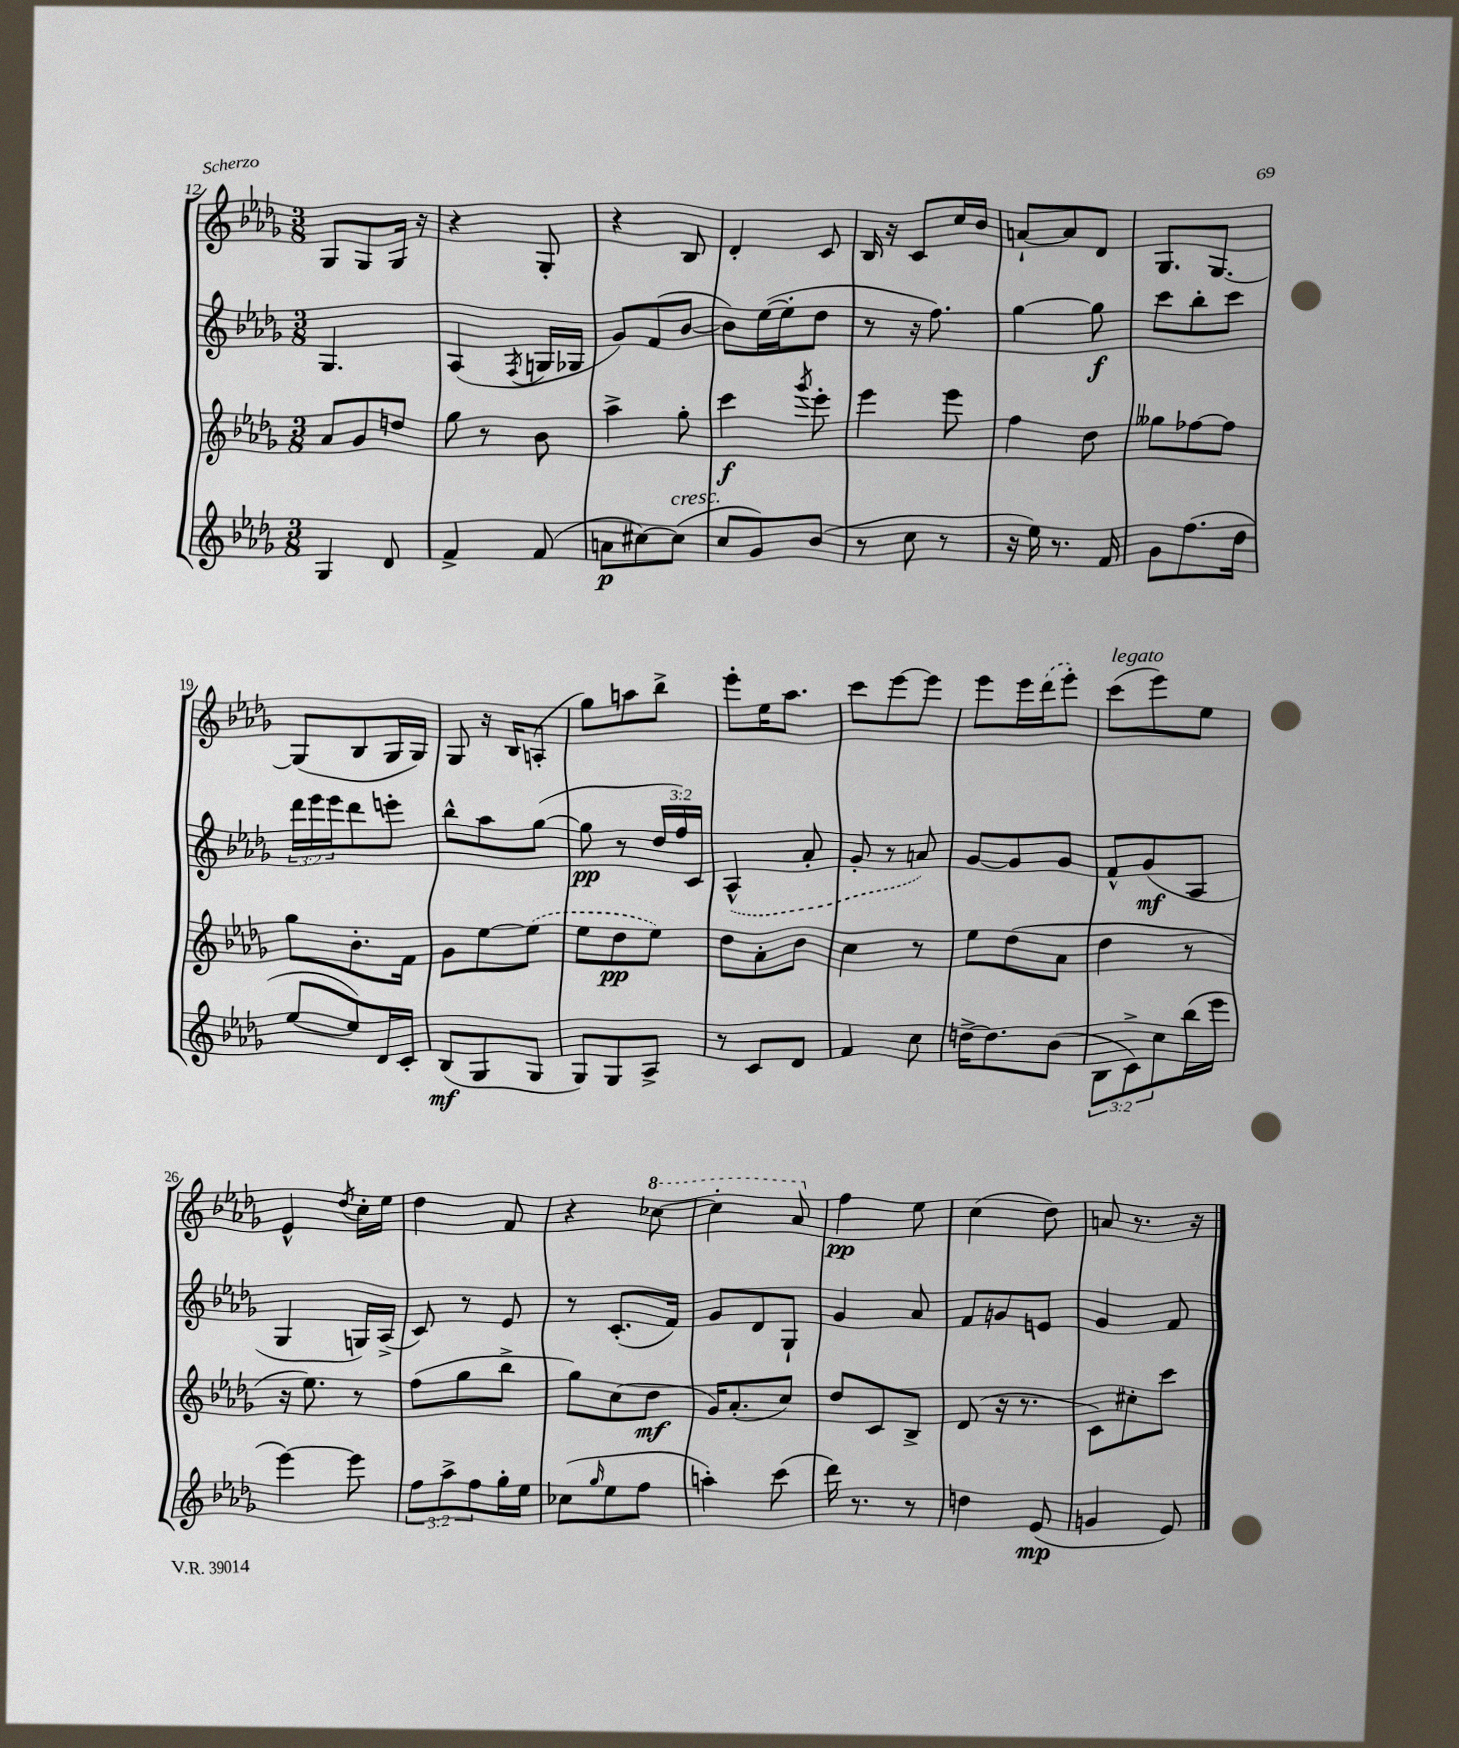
<<
\new StaffGroup <<
\new Staff = "s0" {
    \clef treble \key des \major \numericTimeSignature \time 3/8
    ges8 ges8 ges16 r16 |
    r4 ges8-. |
    r4 bes8 |
    des'4-. c'8 |
    bes16 r16 c'8 c''16 bes'16 |
    a'8~-! a'8 des'8 |
    ges8. ges8.~ |
    ges8( bes8 ges16 ges16) |
    ges8 r16 bes16 a8-.( |
    ges''8) a''8 bes''8-> |
    ees'''8-. ees''16 aes''8. |
    c'''8 ees'''8~ ees'''8 |
    ees'''8 ees'''16 \once \slurDashed des'''16( ees'''8-.) |
    c'''8^\markup { \italic "legato" }( ees'''8) ees''8 |
    ees'4-^ \acciaccatura { des''8 } c''16-. ees''16 |
    des''4 f'8 |
    r4 \ottava #1 ces'''8~ |
    ces'''4-. aes''8 \ottava #0 |
    f''4\pp ees''8 |
    c''4( des''8) |
    a'8 r8. r16 \bar "|." |
}
\new Staff = "s1" {
    \clef treble \key des \major \numericTimeSignature \time 3/8 \override Staff.TupletNumber.text = #tuplet-number::calc-fraction-text
    ges4. |
    aes4( \acciaccatura { f8 } g16 ges16 |
    ges'8) f'8( bes'8~ |
    bes'8) ees''16~( ees''16-. des''8 |
    r8 r16 f''8.) |
    ges''4~ ges''8\f |
    c'''8 bes''8-. c'''8 |
    \tuplet 3/2 { des'''16 ees'''16 ees'''16 } des'''8 e'''8-. |
    bes''8-^ aes''8 ges''8~( |
    ges''8\pp r8 \tuplet 3/2 { des''16 f''16) c'16 } |
    \once \slurDashed aes4-^( aes'8-. |
    ges'8-. r8 a'8) |
    ges'8~ ges'8 ges'8 |
    f'8-^ ges'8\mf( aes8 |
    ges4 g16) aes16->( |
    c'8) r8 ees'8 |
    r8 c'8.-.( f'16) |
    ges'8 des'8 ges8-! |
    ges'4 aes'8 |
    f'8 g'8 e'8 |
    ges'4 f'8 \bar "|." |
}
\new Staff = "s2" {
    \clef treble \key des \major \numericTimeSignature \time 3/8
    aes'8 ges'8 d''8 |
    ges''8 r8 bes'8 |
    aes''4-> ges''8-. |
    c'''4\f \acciaccatura { ges'''8 } ees'''8-. |
    ees'''4 ees'''8 |
    f''4 des''8 |
    geses''8 fes''8~ fes''8 |
    ges''8 bes'8.-. f'16 |
    ges'8 ees''8~ \once \slurDashed ees''8( |
    ees''8 des''8\pp ees''8) |
    des''8 aes'8-. bes'8 |
    c''4 r8 |
    ees''8 des''8( aes'8 |
    des''4 r8 |
    r16 ees''8.) r8 |
    f''8( ges''8 bes''8-> |
    ges''8) c''8( des''8\mf |
    ges'16) aes'8.-.( c''8) |
    des''8 c'8 bes8-> |
    des'8( r16 r8. |
    c'8) cis''8-. c'''8 \bar "|." |
}
\new Staff = "s3" {
    \clef treble \key des \major \numericTimeSignature \time 3/8 \override Staff.TupletNumber.text = #tuplet-number::calc-fraction-text
    ges4 des'8 |
    f'4-> f'8( |
    a'8\p cis''8~) cis''8^\markup { \italic "cresc." }( |
    c''8 ges'8) bes'8( |
    r8 c''8 r8 |
    r16 ees''16) r8. f'16 |
    ges'8 f''8.( des''16 |
    ees''8~ ees''8) des'16 c'16-. |
    bes8\mf( ges8 ges8 |
    ges8) ges8 aes8-> |
    r8 c'8 des'8 |
    f'4 c''8 |
    d''16~-> d''8. bes'8( |
    \tuplet 3/2 { bes8 c'8->) c''8 } bes''16( ees'''16 |
    ees'''4~) ees'''8 |
    \tuplet 3/2 { f''8 aes''8-> f''8 } ges''16-. ees''16 |
    ces''8( \grace { ges''16 } ees''8 f''8 |
    a''4-.) c'''8( |
    des'''16) r8. r8 |
    d''4 ees'8\mp( |
    g'4 ees'8) \bar "|." |
}
>>
>>
\layout { \context { \Score currentBarNumber = #12 } }
